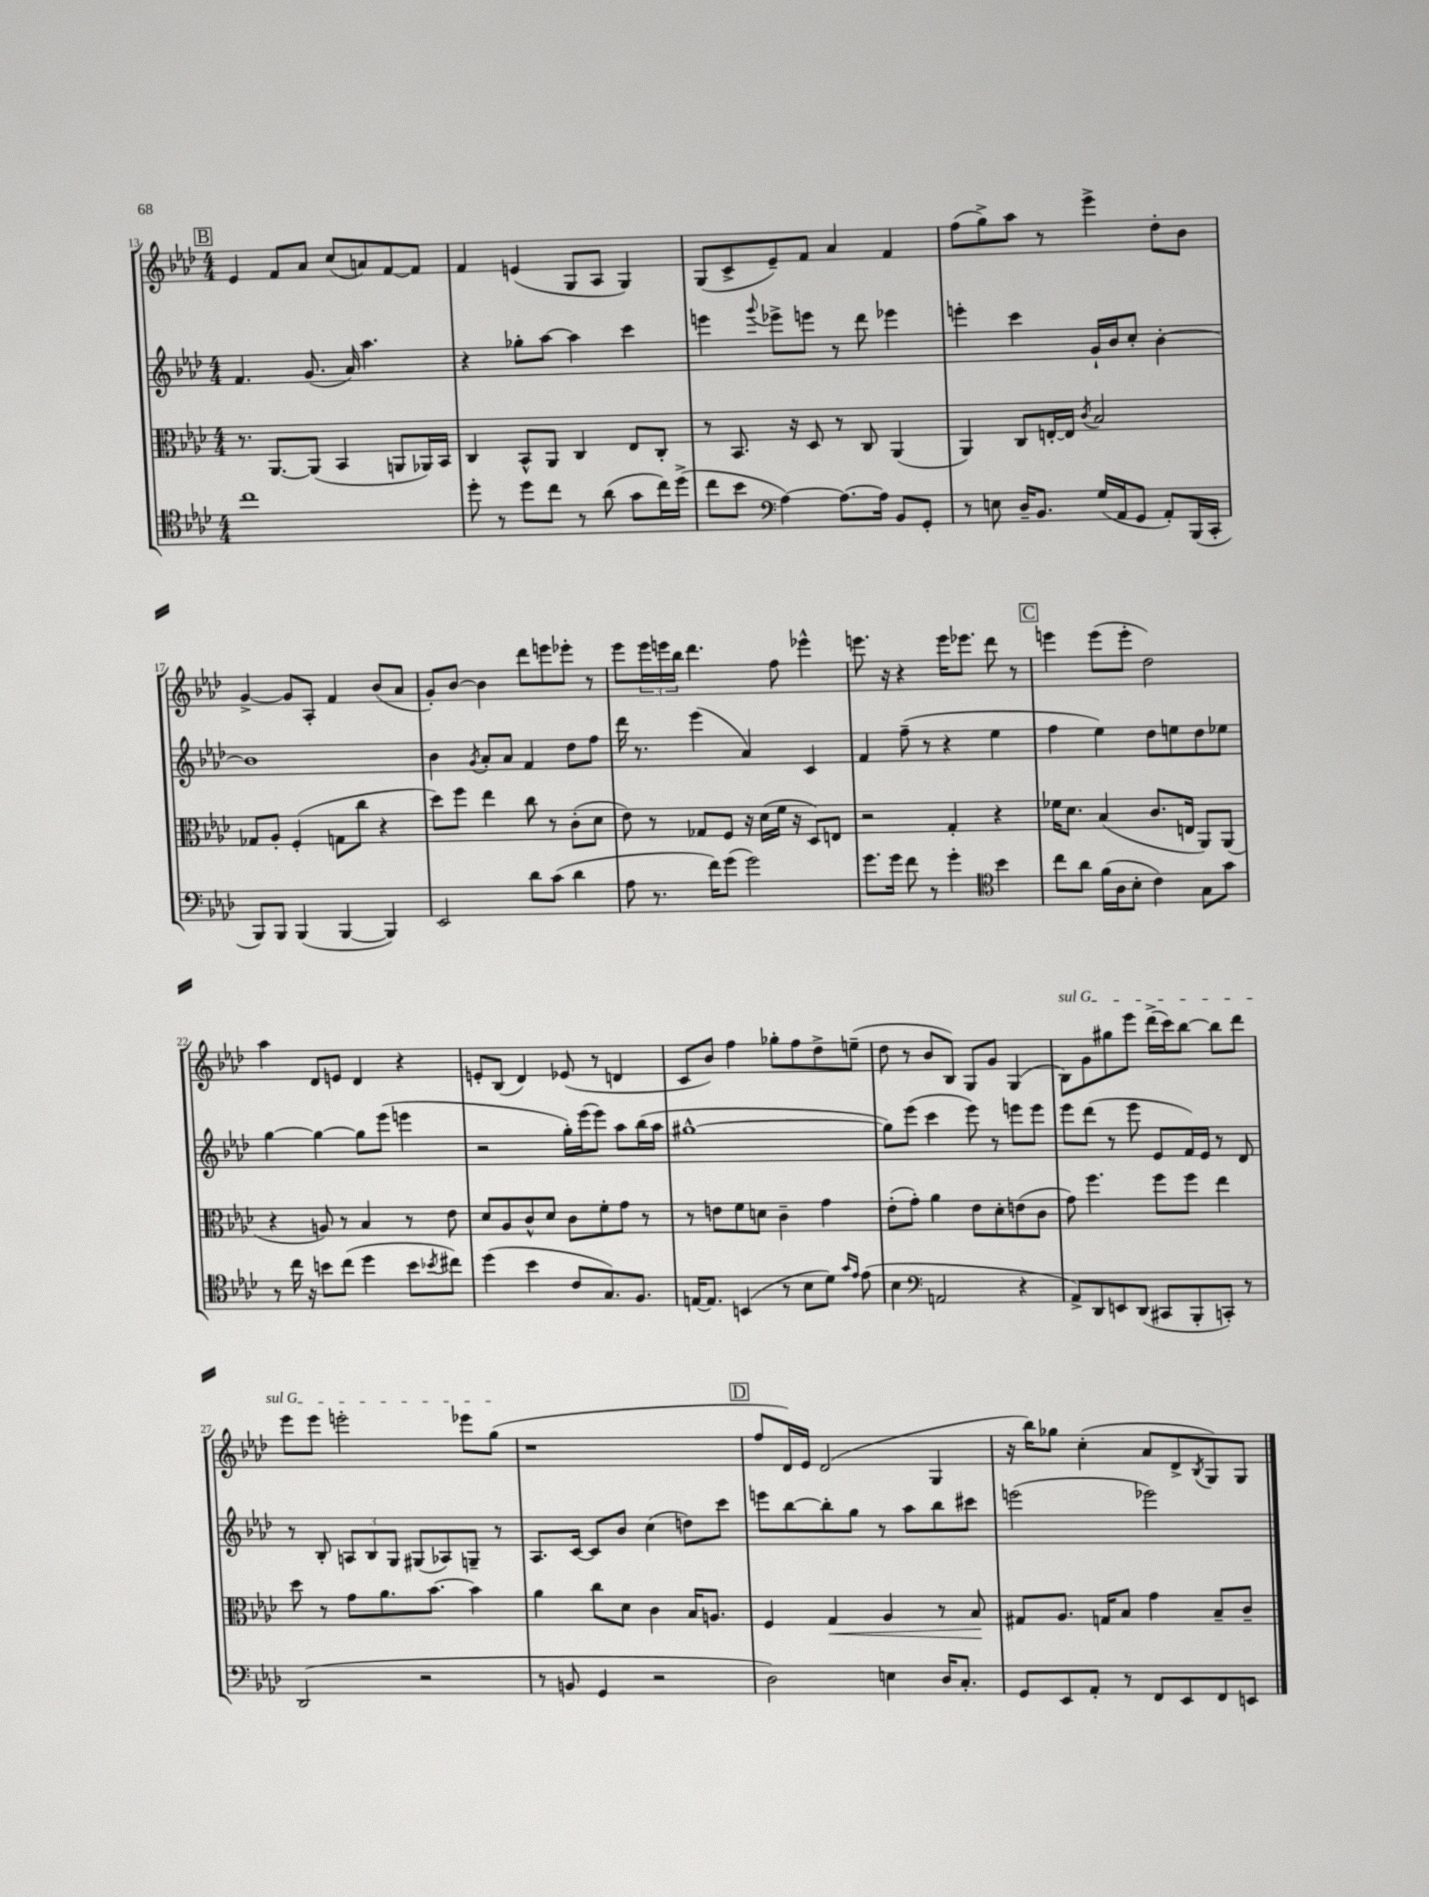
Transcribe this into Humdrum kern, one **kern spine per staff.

**kern	**kern	**kern	**kern
*staff4	*staff3	*staff2	*staff1
*clefC4	*clefC3	*clefG2	*clefG2
*k[b-e-a-d-]	*k[b-e-a-d-]	*k[b-e-a-d-]	*k[b-e-a-d-]
*M4/4	*M4/4	*M4/4	*M4/4
1cc	8.r	4.f	4e-
.	[8.AA-	.	.
.	.	.	8f
.	(8AA-]	(8.g	8a-
.	4BB-	.	(8cc
.	.	16a-)	.
.	.	4.aa-	8a)
.	8AA	.	[8f
.	16AA-)	.	8f]
.	16BB-	.	.
=	=	=	=
8dd-'	4C	4r	4f
8r	.	.	.
8dd-	8BB-^^	8gg-'	(4e
8cc	8AA-	[8aa-	.
8r	4C	4aa-]	8G
(8a-	.	.	8A-
8g	8E-	4ccc	4G)
16cc)	8C'	.	.
(16dd-^	.	.	.
=	=	=	=
8cc	8r	4eee	(8G
8b-	8.BB-	.	8c^
*clefF4	*	*	*
.	.	8qqggg	.
[4A-)	.	8eee-^	8e-~)
.	16r	.	.
.	8D-	8eee	8f
8.A-_	8r	8r	4a-
.	8C	8ddd-	.
16A-]	.	.	.
8BB-	(4AA-	4eee-	4f
8GG'	.	.	.
=	=	=	=
8r	4AA-)	4eee'	(8ff
8E	.	.	8gg^)
16D-~	8C	4ccc	8aa-
8.BB-	.	.	.
.	[16E'	.	8r
.	16E]	.	.
.	8qc	.	.
(16G	2B-	16g`	4eee-^
16AA-	.	16b-	.
8GG	.	8cc'	.
8AA-')	.	[4b-'	8dd-'
(16BBB-	.	.	8b-
16CC'	.	.	.
=	=	=	=
8BBB-)	8G-	1b-]	[4g^
8BBB-	8A-'	.	.
(4BBB-	(4F'	.	8g]
.	.	.	8A-'
[4BBB-	8G	.	4f
.	8cc	.	.
4BBB-])	4r	.	(8b-
.	.	.	8a-
=	=	=	=
2EE-	8dd-)	4b-	8g')
.	8ff	.	[8b-
.	.	8qg	.
.	4ee-	8a-'	4b-]
.	.	8a-	.
8d-	8cc	4f	8ddd-
(8c	8r	.	8eee
4d-	(8c'	8dd-	8eee-'
.	8d-	8ff	8r
=	=	=	=
8A-	8e-)	16ddd-	8eee-
.	.	8.r	.
8.r	8r	.	24eee-
.	.	.	24eee
.	.	.	24bb-
.	8G-	(4eee-	4.ddd-
16f)	.	.	.
(8g	8F	.	.
2g)	16r	4a-)	.
.	(16d-	.	.
.	16f	.	8ff
.	16r	.	.
.	8D-)	4c	4eee-^^
.	8E	.	.
=	=	=	=
8.g	2r	4f	8.eee
16g	.	.	16r
8f	.	(8ff~	4r
8r	.	8r	.
4g'	4G'	4r	16eee
.	.	.	8.eee-
*clefC4	*	*	*
4b-	4r	4ee-	8ddd-
.	.	.	8r
=	=	=	=
8cc	16f-	4ff	4eee
.	8.d-	.	.
8a-	.	.	.
(16f	(4B-	4ee-)	(8eee
16A-	.	.	.
8B-'	.	.	8eee'
4c)	8.c	8dd-	2dd-)
.	.	8ee	.
.	16E	.	.
8G	8AA-)	8dd-	.
8g	(8AA-	8ee-	.
=	=	=	=
8r	4r	[4gg	4aa-
16cc	.	.	.
16r	.	.	.
8b	8A)	4gg_	8d-
(8cc	8r	.	8e
4dd-	4B-	8gg]	4d-
.	.	(8eee-	.
8b	8r	4eee	4r
8qb-	.	.	.
8cc#)	8e-	.	.
=	=	=	=
(4dd-	8d-	2r	8e'
.	8A-	.	(8B-
4b-	8c^^	.	4d-)
.	8d-	.	.
8c	8c	16gg')	(8e-
.	.	(16eee-	.
8.G)	8f'	8eee-)	8r
.	8g	8aa-	4d
8.F	.	.	.
.	8r	(16bb-	.
.	.	16aa-	.
=	=	=	=
[16E	8r	[1gg#^^	8c
8.E]	.	.	.
.	8e	.	8b-)
(4BB	8f	.	4ff
.	8d	.	.
8r	4c~	.	8gg-'
8B-	.	.	8ff
8d-)	4g	.	8dd-^
16qqg	.	.	.
16qqe-	.	.	.
(8e-	.	.	(8ee~
=	=	=	=
4B-	(8e-'	8gg#])	8dd-
.	8g')	(8eee-	8r
*clefF4	*	*	*
2AA	4a-	4ccc	8b-
.	.	.	8B-)
.	8e-	8eee-)	8G
.	8d-'	8r	8g
4r	(8e	8eee	(4G
.	8c	8eee	.
=	=	=	=
8AA-^)	8g)	8eee-	8B-)
8DD-	4.ff	(8ddd-	8g
8EE	.	8r	8gg#
(8DD-	.	8eee-	8eee-
8CC#	8ff	8e-	(16ddd-^
.	.	.	16ccc)
8BBB-'	8ff	16f)	[8bb-
.	.	16e-	.
8CC')	4ee-	8r	8bb-]
8r	.	8d-	8ddd-
=	=	=	=
(2DD-	8dd-	8r	8eee-
.	8r	8B-'	8eee-
.	8g	12A	2eee'
.	.	12B-	.
.	8.a-	.	.
.	.	12G	.
2r	.	(8G#	.
.	[8.b-	.	.
.	.	8A-)	.
.	4b-]	8G~	8eee-
.	.	8r	(8gg
=	=	=	=
8r	4a-	8.A-	1r
8BB	.	.	.
.	.	[16c	.
4GG	8cc	8c]	.
.	8d-	8b-	.
2r	4c	(4cc	.
.	16B-	8dd)	.
.	8.A	.	.
.	.	8ccc	.
=	=	=	=
2D-)	4F	8eee	8ff
.	.	[8bb-	16d-)
.	.	.	16e-
.	4G	8bb-']	(2d-
.	.	8gg	.
4E	4A-	8r	.
.	.	8aa-	.
16D-	8r	8bb-	4G
8.C'	.	.	.
.	8B-	8ccc#	.
=	=	=	=
8GG	8G#	(2eee	16r
.	.	.	16bb-)
8EE-	8.A-	.	8gg-
8AA-'	.	.	(4cc'
.	16G	.	.
8r	8B-	.	.
8FF	4g	2eee-)	8a-
8EE-	.	.	8d-^
.	.	.	8qB-
8FF	8B-~	.	8G)
8EE	8c~	.	8G
==	==	==	==
*-	*-	*-	*-
